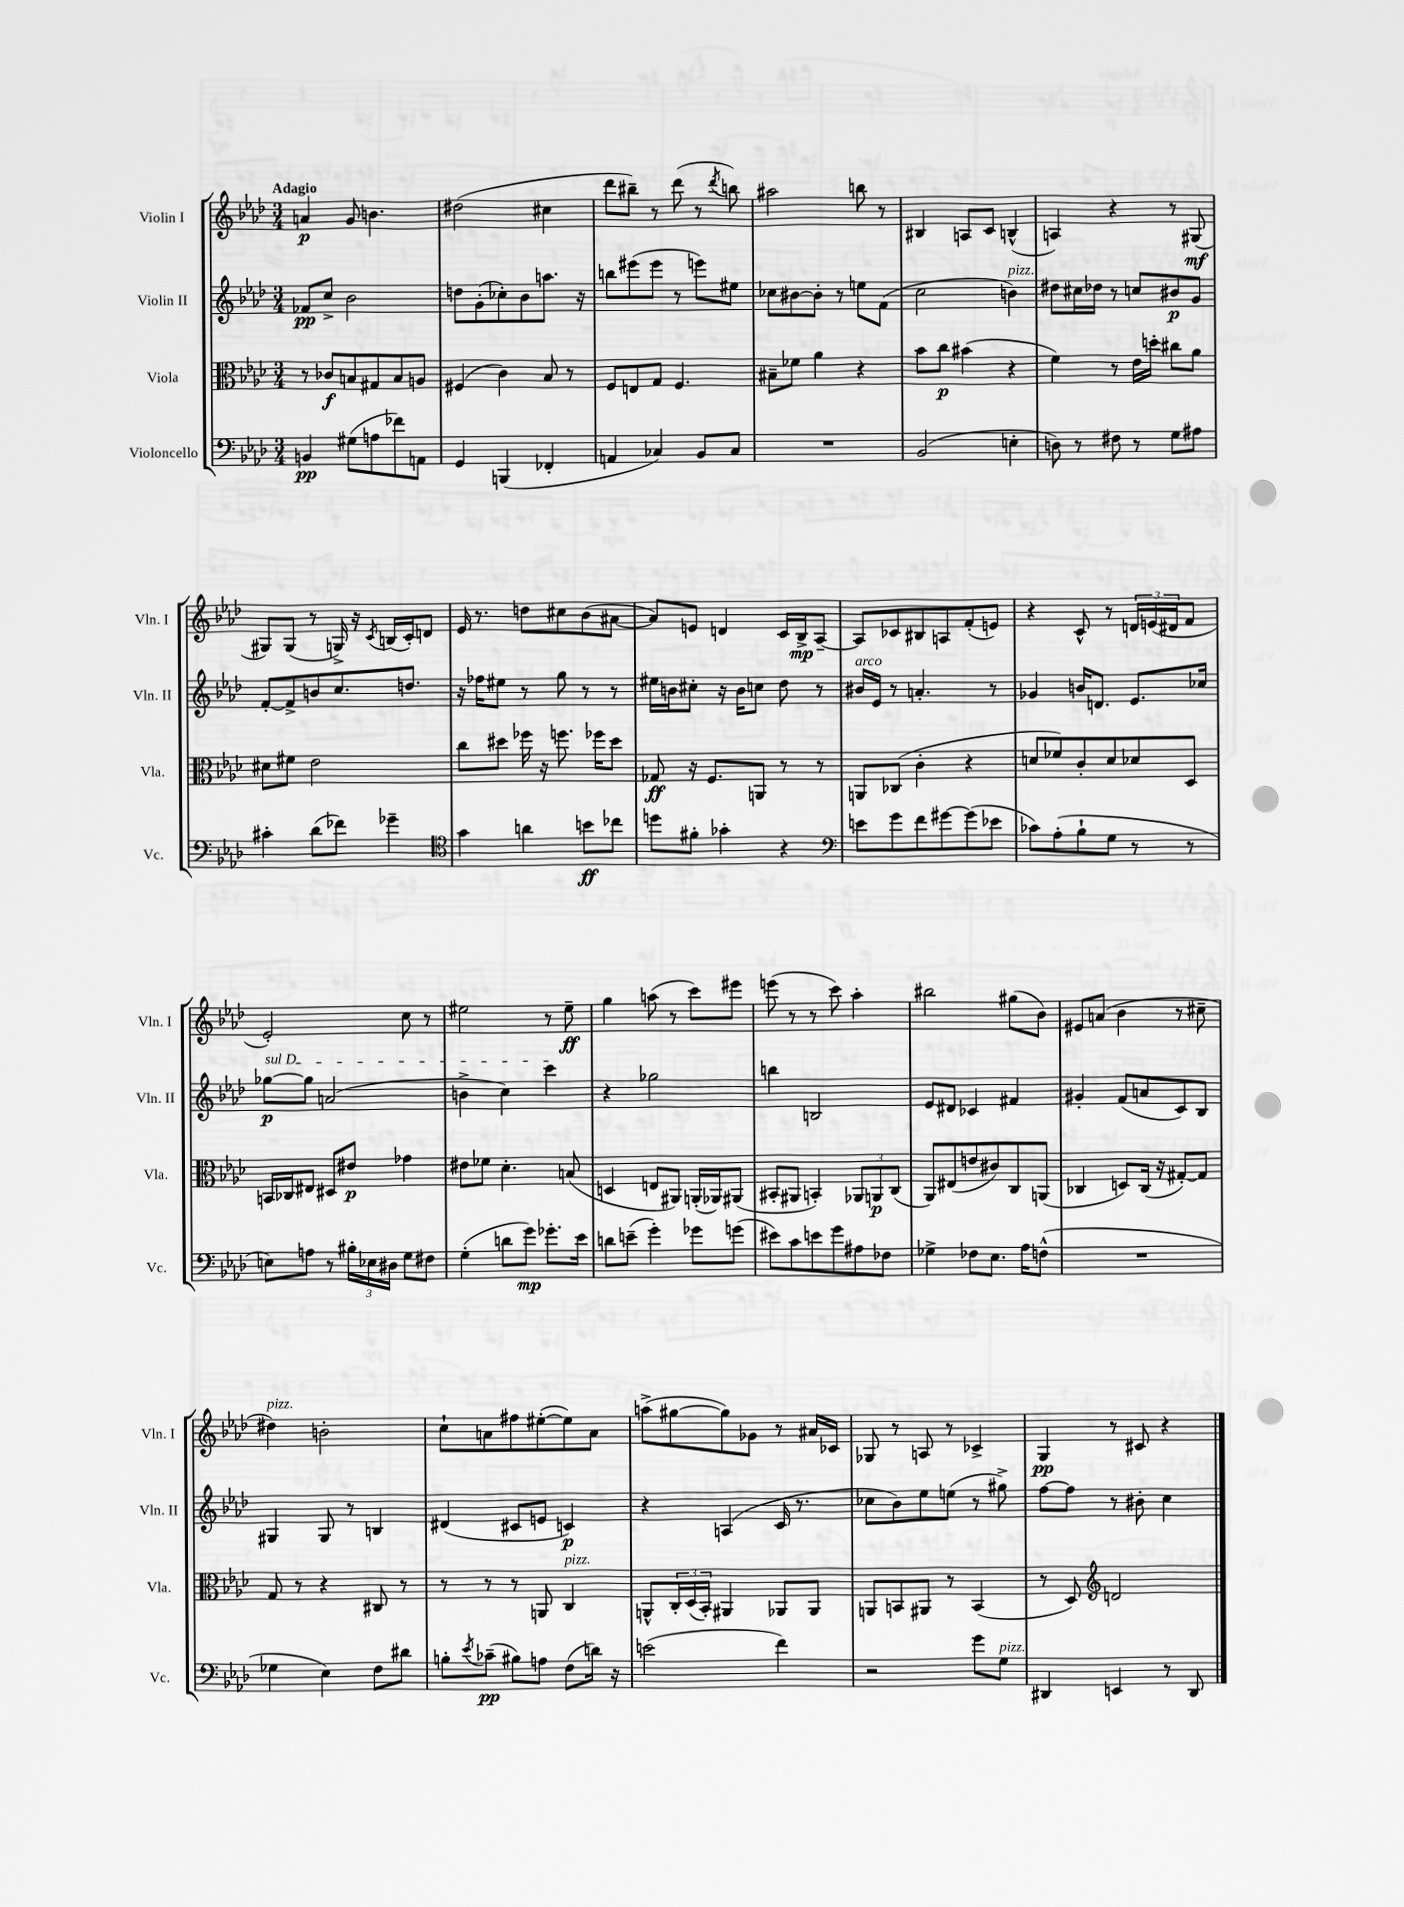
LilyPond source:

<<
\new StaffGroup <<
\new Staff = "s0" \with { instrumentName = "Violin I" shortInstrumentName = "Vln. I" } {
    \clef treble \key aes \major \numericTimeSignature \time 3/4 \tempo "Adagio"
    a'4\p g'8 b'4. |
    dis''2( cis''4 |
    des'''8 bis''8--) r8 des'''8( r8 \acciaccatura { des'''8 } b''8) |
    ais''2 b''8 r8 |
    bis4 a8 c'8 b4-^( |
    a4) r4 r8 gis8\mf( |
    gis8) gis8( r8 g16->) r16 \acciaccatura { c'8 } b16( c'16-.) d'8 |
    ees'16 r8. d''8 cis''8 bes'8( ais'8~ |
    ais'8) e'8 d'4 c'16 bes16->\mp aes8~-- |
    aes8 ces'8 bis8 a8 f'8-.( e'8) |
    r4 c'8-^ r8 \tuplet 3/2 { d'16 e'16( dis'16 } f'8 |
    ees'2-.) c''8 r8 |
    eis''2 r8 eis''8--\ff |
    g''4 a''8( r8 c'''8) eis'''8 |
    e'''8( r8 r8 c'''8) aes''4-. |
    bis''2 gis''8( bes'8) |
    eis'8 a'8( bes'4 r8 cis''8-- |
    dis''4^\markup { \italic "pizz." }) b'2-. |
    c''8-! a'8 fis''8 eis''8~-.( eis''8) a'8 |
    a''8->( gis''8~ gis''8) ges'8 r8 ais'16 ces'16 |
    ges8 r8 a8 r8 ces'4-> |
    g4\pp r8 cis'8 r4 \bar "|." |
}
\new Staff = "s1" \with { instrumentName = "Violin II" shortInstrumentName = "Vln. II" } {
    \clef treble \key aes \major \numericTimeSignature \time 3/4
    fes'8\pp c''8-> bes'2 |
    d''8 g'8-.( ces''8-.) bes'8 a''8. r16 |
    b''8 eis'''8( eis'''8 r8 e'''8) eis''8 |
    ces''8 bis'8~ bis'8-. r8 e''8 f'8( |
    c''2 b'4^\markup { \italic "pizz." }) |
    dis''8 cis''16 des''16 r8 c''8 bis'8\p g'8 |
    f'8~-. f'8-> b'8 c''8. d''8. |
    r16 fes''16 eis''8 r8 g''8 r8 r8 |
    eis''16 b'16 cis''8-. r16 b'16 c''8 des''8 r8 |
    bis'16^\markup { \italic "arco" } ees'16 r8 a'4.-. r8 |
    ges'4 b'16 d'8. ees'8. ces''16 |
    \once \override TextSpanner.bound-details.left.text = \markup { \italic "sul D" } ges''8~\p\startTextSpan ges''8 a'2( |
    b'4-> c''4) c'''4\stopTextSpan |
    r4 ges''2 |
    b''4 b2 |
    ees'8 dis'8 ces'4 fis'4 |
    gis'4-. f'8( a'8 c'8) bes8 |
    gis4 gis8 r8 b4 |
    dis'4( cis'8 e'8 c'4\p) |
    r4 a4( c'16 r8. |
    ces''8 bes'8) ees''8 e''8( r8 gis''8->) |
    f''8~ f''8 r8 bis'8-. c''4 \bar "|." |
}
\new Staff = "s2" \with { instrumentName = "Viola" shortInstrumentName = "Vla." } {
    \clef alto \key aes \major \numericTimeSignature \time 3/4
    r8 ces'8\f b8 gis8 b8 a8 |
    fis4( c'4) bes8 r8 |
    f8 e8 g8 f4. |
    bis8-- fes'8 aes'4 r4 |
    bes'8 c''8\p bis'4( r4 |
    f'4) r8 ees'16 d''16-. cis''8 aes'8 |
    dis'8 fis'8 ees'2 |
    c''8 dis''8 fes''16 r16 f''8. fes''16 dis''8 |
    ges8\ff r16 f8. a,8 r8 r8 |
    a,8 ces8( c'4-. r4 |
    d'8 fes'8) c'8-. d'8 des'8 des8 |
    b,16 ces16 eis8 dis8 eis'8\p ges'4 |
    eis'8 fes'8 des'4.-. b8( |
    d4 e8 ais,8) a,16-.( aes,16) ais,8( |
    bis,8-. ais,8 b,4-.) \tuplet 3/2 { aes,8 a,8\p c8( } |
    aes,8) eis8( e'8 cis'8) c8 a,8( |
    ces4 d8) ces16( r16 gis8~-.) gis8 |
    g8 r8 r4 cis8 r8 |
    r8 r8 r8 a,8 c4^\markup { \italic "pizz." } |
    a,8-^ \tuplet 3/2 { c16-. des16( bes,16-.) } ais,4 aes,8 aes,8 |
    a,8 b,8 ais,8 r8 b,4( |
    r8 des8) \clef treble d'2 \bar "|." |
}
\new Staff = "s3" \with { instrumentName = "Violoncello" shortInstrumentName = "Vc." } {
    \clef bass \key aes \major \numericTimeSignature \time 3/4
    b,4\pp gis8( a8 fes'8) a,8 |
    g,4 b,,4( fes,4-. |
    a,4 ces4) bes,8 ces8 |
    R2. |
    bes,2( e4-. |
    d8) r8 fis8 r8 g8 ais8 |
    cis'4-. des'8( fes'8) ges'4-- |
    \clef tenor g'4 a'4 b'8\ff ces''8 |
    d''8 fis'8-. ges'4-. r4 |
    \clef bass e'8 g'8 f'8 gis'8~ gis'8( ees'8 |
    ces'8) aes8-.( bes8-! g8 r8 r8 |
    e8) a8 r8 \tuplet 3/2 { bis16-. ees16 dis16 } g8 fis8 |
    g4-.( d'8 g'8\mp) ges'8.-. ees'16 |
    d'8 e'8--( g'4-.) ges'8 g'8( |
    eis'8) c'8 e'8 g'8 ais8 fes8 |
    ges4-> fes8 ees8. aes16 f8-^( |
    R2. |
    ges4 ees4) f8 dis'8 |
    b8-. \acciaccatura { ees'8 } ces'8--\pp( bis8) a8 f8( d'16) r16 |
    e'2( f'4) |
    r2 g'8 g8^\markup { \italic "pizz." } |
    dis,4 e,4 r8 dis,8 \bar "|." |
}
>>
>>
\layout { \context { \Score \remove "Bar_number_engraver" } }
